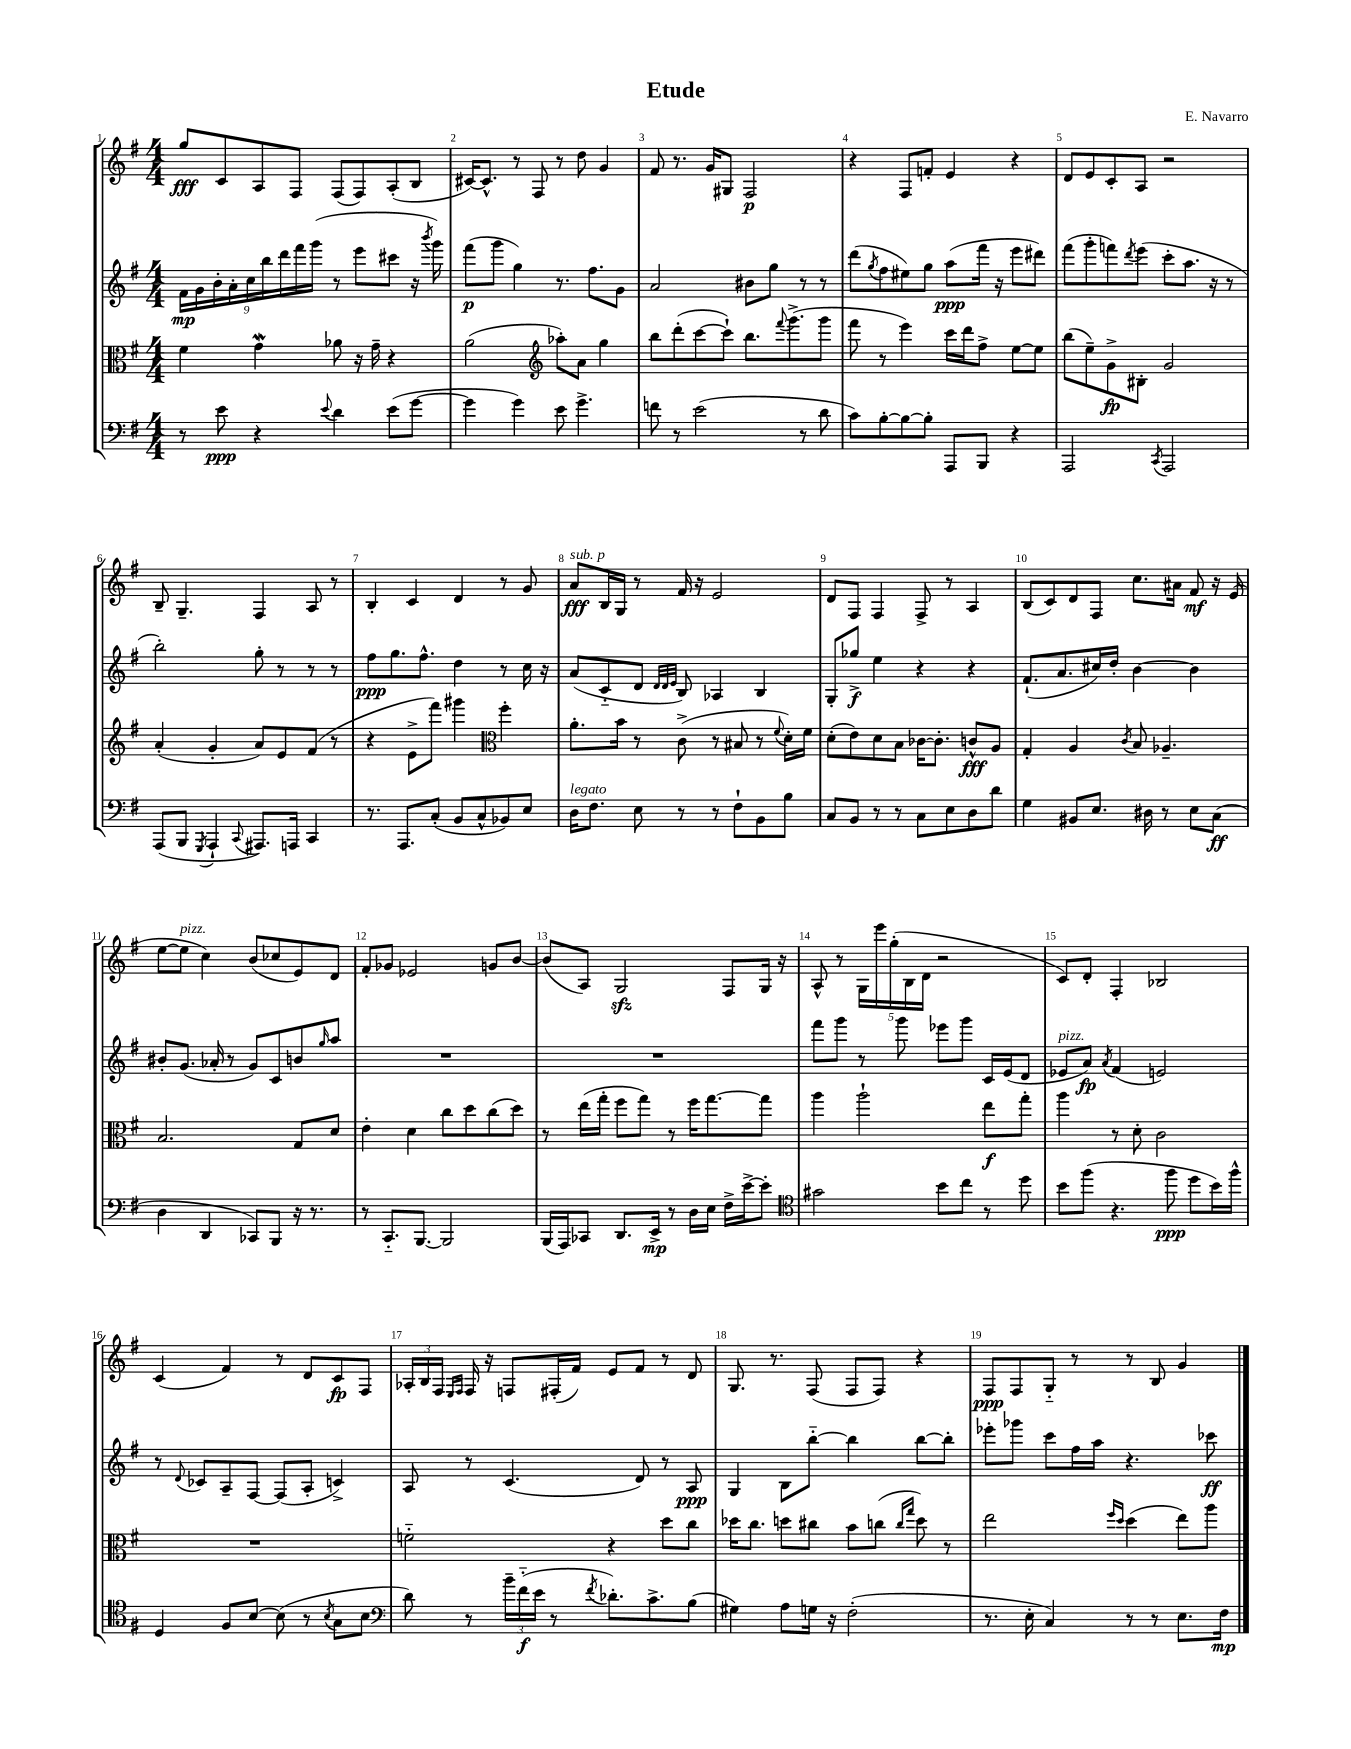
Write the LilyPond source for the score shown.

\header { title = "Etude" composer = "E. Navarro" }
<<
\new StaffGroup <<
\new Staff = "s0" {
    \clef treble \key g \major \numericTimeSignature \time 4/4
    g''8\fff c'8 a8 fis8 fis8( fis8) a8-.( b8 |
    cis'16~) cis'8.-^ r8 fis8 r8 d''8 g'4 |
    fis'8 r8. g'16 gis8 fis2\p |
    r4 fis8 f'8-. e'4 r4 |
    d'8 e'8 c'8-. a8 r2 |
    b8-- g4.-- fis4 a8 r8 |
    b4-. c'4 d'4 r8 g'8 |
    a'8\fff^\markup { \italic "sub. p" } b16 g16 r8 fis'16 r16 e'2 |
    d'8 fis8 fis4 fis8-> r8 a4 |
    b8( c'8) d'8 fis8 c''8. ais'16 fis'8\mf r16 e'16( |
    e''8~ e''8^\markup { \italic "pizz." } c''4) b'8( ces''8 e'8) d'8 |
    fis'8-. ges'8 ees'2 g'8 b'8~ |
    b'8( a8) g2\sfz fis8 g16 r16 |
    a8-^ r8 \tuplet 5/4 { g16 e'''16 g''16-.( b16 d'16 } r2 |
    c'8) d'8-. fis4-. bes2 |
    c'4( fis'4) r8 d'8 c'8\fp fis8 |
    \tuplet 3/2 { aes16-. b16 fis16 } \grace { e16 fis16 } fis16 r16 f8 fis16-.( fis'16) e'8 fis'8 r8 d'8 |
    g8. r8. fis8( fis8 fis8) r4 |
    fis8\ppp fis8 g8-_ r8 r8 b8 g'4 \bar "|." |
}
\new Staff = "s1" {
    \clef treble \key g \major \numericTimeSignature \time 4/4
    \tuplet 9/8 { fis'16\mp g'16 b'16-. a'16-. c''16 b''16 d'''16 fis'''16 g'''16( } r8 e'''8 cis'''8 r16 \acciaccatura { b'''8 } g'''16) |
    fis'''8\p( g'''8 g''4) r8. fis''8. g'8 |
    a'2 bis'8 g''8 r8 r8 |
    d'''8( \acciaccatura { g''8 } fis''8 eis''8) g''8 a''8\ppp( fis'''16 r16 e'''8 dis'''8) |
    fis'''8( g'''8-. f'''8) \acciaccatura { d'''8 } e'''8( c'''8-. a''8. r16 r8 |
    b''2-.) g''8-. r8 r8 r8 |
    fis''8\ppp g''8. fis''8.-^ d''4 r8 c''16 r16 |
    a'8( c'8-_ d'8 \grace { d'32 d'32 e'32 } b8) aes4 b4 |
    g8-. ges''8->\f e''4 r4 r4 |
    fis'8.-!( a'8. cis''16) d''16-. b'4~ b'4 |
    bis'8-. g'8.( aes'16-. r8 g'8) c'8 b'8 \grace { g''16 } a''8 |
    R1 |
    R1 |
    fis'''8 g'''8 r8 g'''8 ees'''8 g'''8 c'16 e'16( d'8 |
    ees'8^\markup { \italic "pizz." } a'8\fp) \acciaccatura { a'8 } fis'4( e'2) |
    r8 \appoggiatura { d'8 } ces'8 a8-- fis8~ fis8( a8-. c'4->) |
    a8 r8 c'4.( d'8) r8 a8\ppp |
    g4 b8 b''8~-_ b''4 b''8~ b''8-. |
    ees'''8-. ges'''8 c'''8 fis''16 a''16 r4. ces'''8\ff \bar "|." |
}
\new Staff = "s2" {
    \clef alto \key g \major \numericTimeSignature \time 4/4
    fis'4 g'4\mordent aes'8 r16 g'16-- r4 |
    a'2( \clef treble aes''8-.) a'8 g''4 |
    b''8 d'''8-.( c'''8~ c'''8-!) b''8. \appoggiatura { fis'''8 } g'''8.->( g'''8 |
    fis'''8 r8 e'''4) c'''16 d'''16 fis''8-> e''8~ e''8 |
    b''8( e''8--) g'8->\fp bis8-. g'2 |
    a'4-.( g'4-. a'8) e'8 fis'8( r8 |
    r4 e'8-> fis'''8) gis'''4 \clef alto fis''4-. |
    a'8.-. b'16 r8 c'8->( r8 bis8 r8 \appoggiatura { fis'8 } d'16-.) fis'16 |
    d'8-.( e'8) d'8 b8 ces'16~ ces'8.-. c'8-^\fff a8 |
    g4-. a4 \acciaccatura { c'8 } b8 aes4.-- |
    b2. g8 d'8 |
    e'4-. d'4 c''8 d''8 c''8( d''8) |
    r8 e''16( g''16-. fis''8 g''8) r8 fis''16 g''8.~ g''8 |
    a''4 a''2-! e''8\f g''8-. |
    a''4 r8 d'8-. c'2 |
    R1 |
    f'2-_ r4 d''8 c''8 |
    des''16 c''8. d''8 cis''8 b'8 c''8( \grace { c''16 g''16 } d''8) r8 |
    e''2 \grace { fis''16 d''16 } d''4( e''8) a''8 \bar "|." |
}
\new Staff = "s3" {
    \clef bass \key g \major \numericTimeSignature \time 4/4
    r8 e'8\ppp r4 \appoggiatura { e'8 } d'4 e'8( g'8~ |
    g'4 g'4) e'8 g'4.-> |
    f'8 r8 e'2( r8 d'8 |
    c'8) b8~-. b8~ b8-. a,,8 b,,8 r4 |
    a,,2 \acciaccatura { c,8 } a,,2 |
    a,,8( b,,8 \acciaccatura { g,,8 } a,,4-! \appoggiatura { c,8 } ais,,8.) a,,16 c,4 |
    r8. a,,8. c8-.( b,8 c8-^ bes,8) e8 |
    d16^\markup { \italic "legato" } fis8. e8 r8 r8 fis8-! b,8 b8 |
    c8 b,8 r8 r8 c8 e8 d8 d'8 |
    g4 bis,8 e8. dis16 r8 e8 c8\ff( |
    d4 d,4 ces,8) b,,8 r16 r8. |
    r8 c,8.-_ b,,8.~ b,,2 |
    b,,16( a,,16) ces,8 d,8. e,16->\mp r8 d16 e16 fis16-> e'16~-> e'8-. |
    \clef tenor gis'2 b'8 c''8 r8 d''8 |
    b'8 fis''8( r4. fis''8\ppp d''8 b'16) fis''16-^ |
    d4 fis8 b8~ b8( r8 \acciaccatura { b8 } g8 b8 |
    \clef bass d'8) r8 \tuplet 3/2 { b'16-- fis'16-_\f( e'16 } r8 \acciaccatura { fis'8 } des'8.-.) c'8.-> b8( |
    gis4) a8 g16 r16 fis2-.( |
    r8. e16-. c4) r8 r8 e8. fis16\mp \bar "|." |
}
>>
>>
\layout { \context { \Score \override BarNumber.break-visibility = ##(#f #t #t) barNumberVisibility = #all-bar-numbers-visible } }
